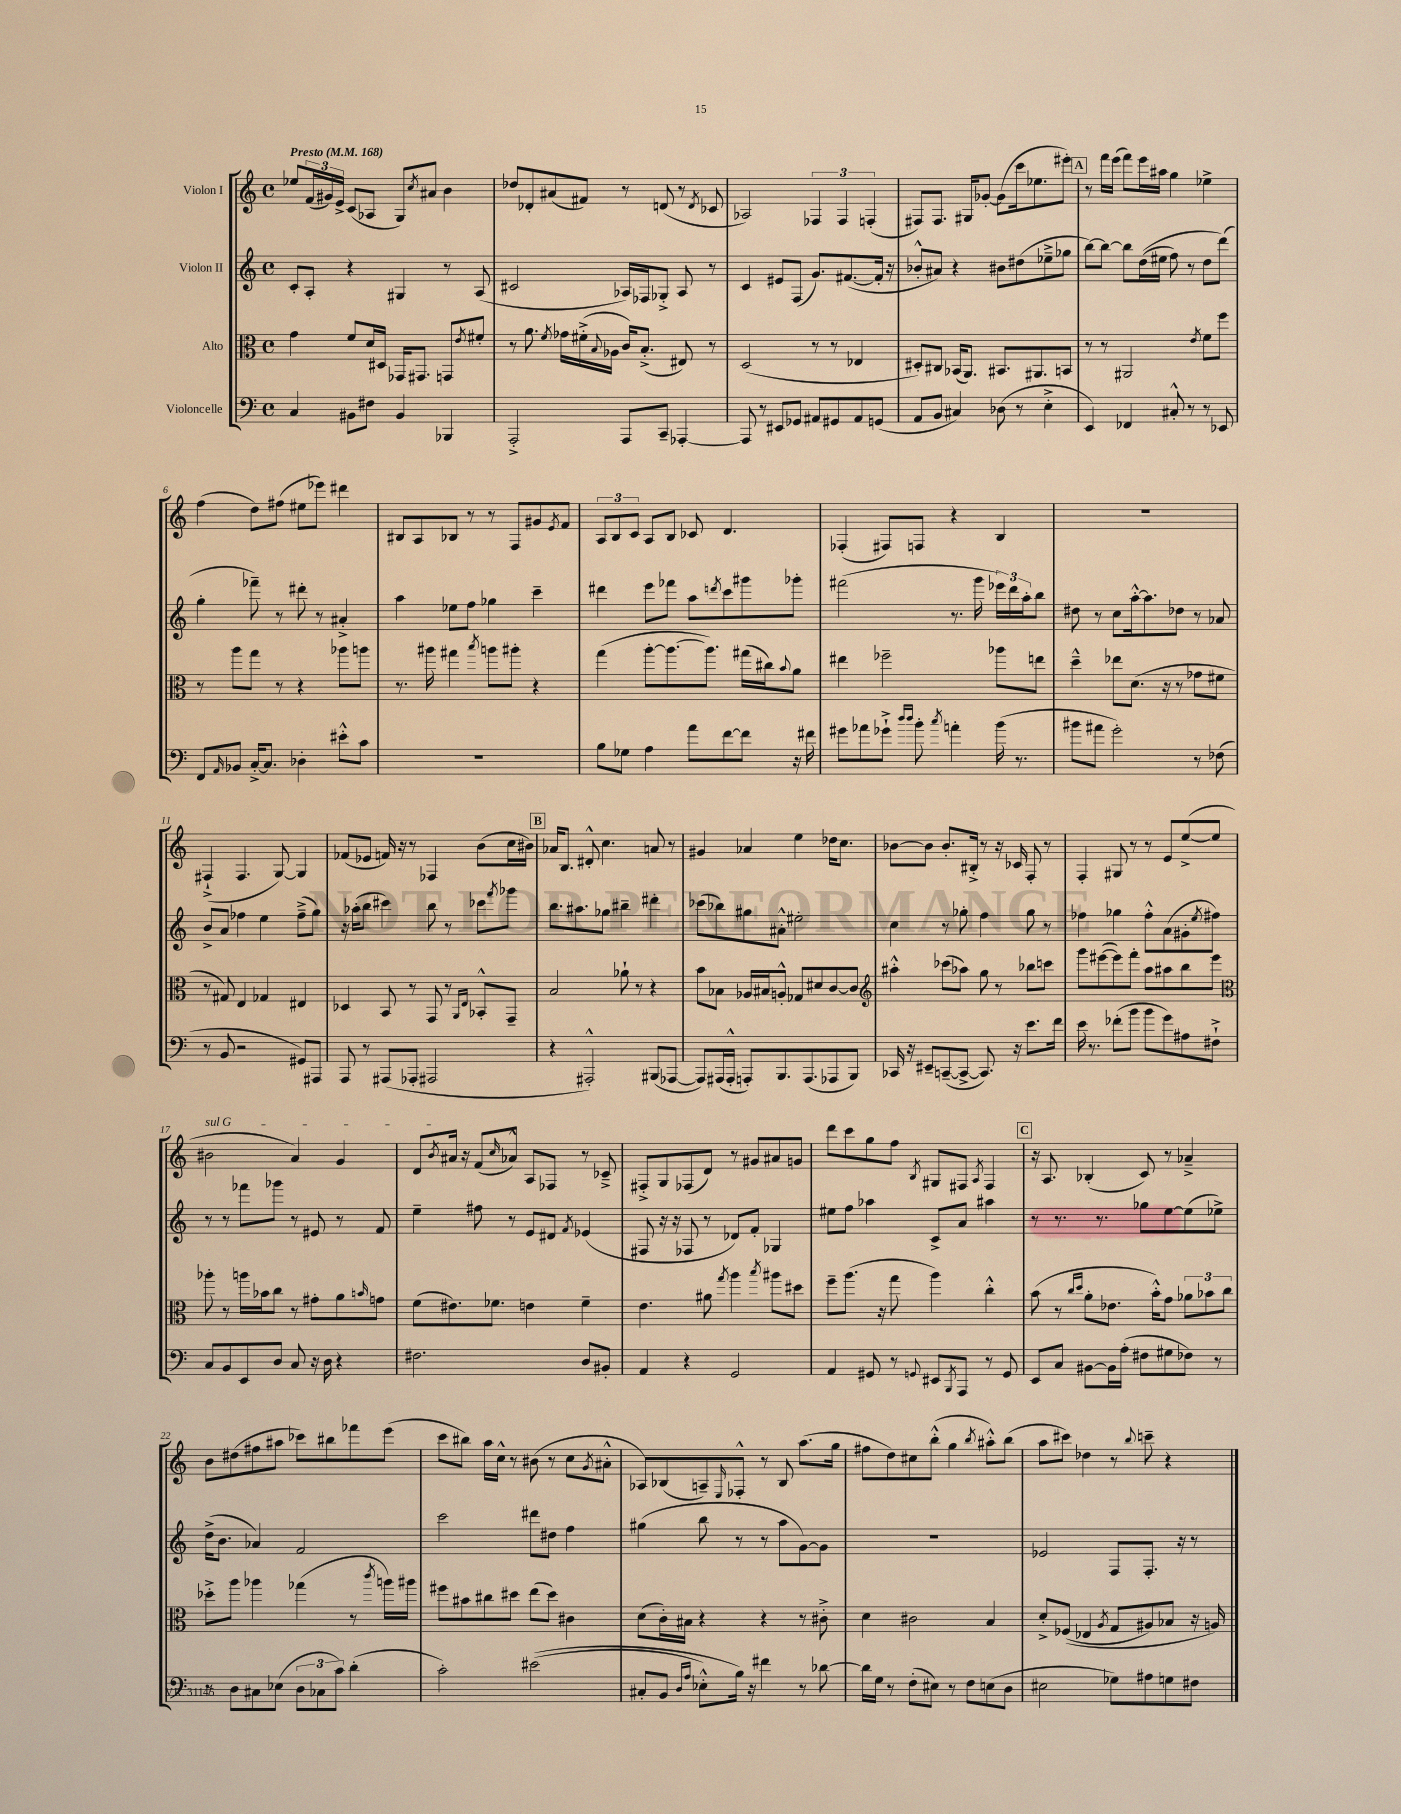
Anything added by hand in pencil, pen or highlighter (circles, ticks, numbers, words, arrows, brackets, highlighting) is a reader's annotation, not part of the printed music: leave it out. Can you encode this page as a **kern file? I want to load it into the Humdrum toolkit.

**kern	**kern	**kern	**kern
*staff4	*staff3	*staff2	*staff1
*clefF4	*clefC3	*clefG2	*clefG2
*k[]	*k[]	*k[]	*k[]
*M4/4	*M4/4	*M4/4	*M4/4
*met(c)	*met(c)	*met(c)	*met(c)
*MM168	*MM168	*MM168	*MM168
4C/	4g\	8c'/L	8ee-/L
.	.	8A'/J	(24f/L
.	.	.	24g#/)
.	.	.	24e^/JJ
8BB#\L	8f/L	4r	(8c/L
8F#\J	16d/L	.	8A-/J
.	16D#/JJ	.	.
4BB#/	16GG-/LK	4G#/	8G/L)
.	8.GG#/J	.	.
.	.	.	8qcc/
.	.	.	8a#/J
4BBB-/	8GG/L	8r	4b\
.	8qe/	.	.
.	8f#'/J	(8A/	.
=	=	=	=
2AAA'^/	8r	2c#/	8dd-/L
.	8.a\	.	8d-'/
.	.	.	(8a#/
.	8qf/	.	.
.	16g-\LL	.	.
.	(16f#'^\	.	8f#/J)
.	8qqB/	.	.
.	16A-\JJ	.	.
8AAA/L	16c/LK)	16A-/LL)	8r
.	(8.B'^/J	16F-/J	.
8CC~/J	.	8G-'^/J	(8d/
[4AAA-'/	8E#/)	8A-/	8r
.	.	.	8qd/
.	8r	8r	8c-/
=	=	=	=
8AAA-/]	(2D/	4c/	2A-/)
8r	.	.	.
8EE#/L	.	8e#/L	.
8GG-/J	.	(8F/J	.
8AA#/L	8r	8.g/L)	6F-/
8GG#/	8r	.	.
.	.	.	6F-/
.	.	([8.f#/	.
8AA#/	4E-/	.	.
.	.	.	(6F'/
(8GG/J	.	16f#'/]Jk	.
.	.	16r	.
=	=	=	=
8AA/L	8D#'/L)	8b-'^^/L	8F#/L)
8BB/J	8C#/J	8a#/J)	8.F#/J
4C#/)	(16BB-/LK	4r	.
.	8.AA/J)	.	16G#/LK
.	.	.	[8g-'/J
(8D-\	8.BB#/L	8b#\L	(8g-\]L
8r	.	(8dd#\	16ccc\k
.	8.AA#/	.	8.ee-\
4E'^\	.	8ee-~^\	.
.	8BB/J	8gg-\J	8eee#'\J)
=	=	=	=
4EE/)	8r	[8bb\L)	8r
.	8r	8bb\_J	16fff\LL
.	.	.	(16eee\JJ
4FF-/	2AA#/	8bb\]L	8fff\L)
.	.	&((16dd\L	16eee\L
.	.	16ee#\JJ	16aa#\JJ
8C#'^^/	.	8ff\)	4gg\
8r	.	8r	.
.	8qe/	.	.
8r	8f\L	8dd\L	4ee-^\
8EE-/	8ff\J	(8ddd\J&)	.
=	=	=	=
8FF/L	8r	4gg'\	(4ff\
16qqAA/	.	.	.
8BB-/J	8aa\L	.	.
[16C'^/LK	8gg\J	8fff-~\)	8dd\L)
8.C/]J	.	.	.
.	8r	8r	(8ff#\J
4D-'\	4r	8ddd#'\	8ee#\L
.	.	8r	8eee-\J)
8e#'^^\L	8aa-\L	4a#'^/	4ddd#\
8c\J	8aa\J	.	.
=	=	=	=
1r	8.r	4aa\	8B#/L
.	.	.	8A/
.	16aa#\	.	.
.	4gg#\	8ee-\L	8B-/J
.	.	8ff\J	8r
.	8qbb/	.	.
.	8aa\L	4gg-\	8r
.	8aa#'\J	.	8F/L
.	4r	4ccc~\	8g#/
.	.	.	8qe/
.	.	.	8f/J
=	=	=	=
8B\L	(4gg\	4ddd#\	12A/L
.	.	.	12B/
8G-\J	.	.	.
.	.	.	12c/J
4A\	[8aa'\L	8eee\L	8A/L
.	8.aa\_	8fff-\J	8B/J
8a\L	.	8aa\L	8c-/
.	8.aa\]J)	.	.
.	.	8qddd/	.
[8f\	.	8ccc\	4.d/
8f\]J	(16gg#\LL	8ggg#\	.
.	16cc#\J)	.	.
.	8qqb/	.	.
16r	8a\J	8ggg-'\J	.
16f#\	.	.	.
=	=	=	=
8g#\L	4ee#\	(2fff#\	(4F-'/
8a-\	.	.	.
8g-`^\J	2ff-~\	.	8F#/L)
16qqdd/LL	.	.	.
16qqdd/JJ	.	.	.
8b'\	.	.	8F/J
8qcc/	.	.	.
4a'\	.	8.r	4r
.	.	16ggg\	.
(16b\	8aa-\L	24eee-\LL)	4B/
.	.	24ddd\	.
8.r	.	.	.
.	.	24aa'\J	.
.	8ee\J	8bb\J	.
=	=	=	=
8b#\L	4dd~^^\	8dd#\	1r
8a#\J	.	8r	.
2g'\)	8ee-\L	8cc\L	.
.	(8.d\J	[16aa'^^\k	.
.	.	8.aa\]	.
.	16r	.	.
.	8r	8dd-\J	.
8r	8g-\L	8r	.
(8F-\	8f#\J	8a-/	.
=	=	=	=
8r	8r	8b^/L	(4F#`^/
8BB/	8G#/)	8a/J	.
2r	4E/	4ff-\	4.F#/
.	4G-/	4ee\	.
.	.	.	[8G/)
8GG#/L)	4E#/	(8ff-~^\L	4G/]
8AAA#/J	.	8gg\J)	.
=	=	=	=
8AAA/	4D-/	16r	(8f-/L
.	.	(16aa-'\LK	.
8r	.	8bb\J	8e-/J
(8AAA#/L	8BB/	4ccc#\)	16f/)
.	.	.	16r
8AAA-'/J	8r	.	8r
2AAA#/	8GG/	8bb\	4F-/
.	8r	8r	.
.	16qqAA/LL	.	.
.	16qqE/JJ	.	.
.	8BB-'^^/L	8ccc-\L	(8b\L
.	.	8qfff/	.
.	8GG~/J	8ggg-\J	16cc\L
.	.	.	16b#\JJ)
=	=	=	=
4r	2B/	8.bb\L	16a-/LK
.	.	.	8.B/J
.	.	8.aa#\	.
2AAA#'^^/)	.	.	8d#'^^/
.	.	8gg-\J	4.cc\
.	8a-`\	4bb#~\	.
.	8r	.	.
(8BBB#/L	4r	4ddd#'\	8a/
[8AAA-/J	.	.	8r
=	=	=	=
8AAA-/]L)	8b\L	(8ccc-\L	4g#/
(16AAA#/L	8B-\J	8bb-\)	.
16AAA#'^^/JJ	.	.	.
8AAA'/L)	16A-/LL	8gg#\	4a-/
.	16B#/J	.	.
8.BBB/	8A'^^/J	8a#'^^\J	.
.	8G-/L	2ee#'\	4ee\
(8.AAA/	.	.	.
.	8d#/	.	.
8AAA-/	[8c/	.	16dd-\LK
.	.	.	8.cc\J
8BBB/J)	8c/]J	.	.
=	=	=	=
*	*clefG2	*	*
16CC-/	4aa#'^^\	4cc\	[8b-\L
16r	.	.	.
8EE#~/L	.	.	8b-\]J
([8CC~/	(8ccc-\L	8r	8.b-'/L
8CC^/_J	8aa-\J)	8gg-'\	.
.	.	.	16B#'^/Jk
8.CC/])	8gg\	4ff\	8r
.	8r	.	16r
16r	.	.	16c-/
8.e\L	8bb-\L	8gg-\	8F'/
.	8ccc\J	8r	8r
16f\Jk	.	.	.
=	=	=	=
16e\	8ggg\L	4ff-\	4F'/
8.r	.	.	.
.	([8eee#\	.	.
(8f-'\L	8eee#\])	4gg-\	8G#/
8b\J	8fff'\J	.	8r
8b\L	8aa\L	8ff-'^^\L	8r
8g\)	8aa#\	(8a\	8e/L
8A#\	8bb\	8g#'\	([8ee^/
.	.	8qee/	.
8F#`^\J	8eee#\J	8ff#\J)	8ee/]J
=	=	=	=
*	*clefC3	*	*
8C/L	8aa-'\	8r	2b#\
8BB/	8r	8r	.
8EE/	16aa\LL	8fff-\L	.
.	16b-\J	.	.
8D/J	8cc\J	8ggg-\J	.
8C/	8r	8r	4a/)
16r	8g#'\L	8e#/	.
16D\	.	.	.
4r	8a\	8r	4g/
.	16qqb/	.	.
.	8g\J	8f/	.
=	=	=	=
2.F#\	(8f\L	4ee~\	8d/L
.	.	.	8qb/
.	8.e#\)	.	16a#/Jk
.	.	.	16r
.	.	8ff#\	(8f/L
.	8.f-\J	.	.
.	.	.	16qqcc/
.	.	8r	8a-^^/J)
.	4e\	8e/L	8A/L
.	.	8d#/J	8F-/J
.	.	8qf/	.
8D/L	4f-~\	(4e-/	8r
8BB#'/J	.	.	8c-~^/
=	=	=	=
4AA/	4.e\	8F#/	8F#'^/L
.	.	16r	8G/
.	.	16r	.
4r	.	8F-/	(8F-/
.	8a#\	8r	8d/J)
.	8qgg/	.	.
2GG/	4aa\	8d-/L)	8r
.	.	8f'/J	8g#/L
.	8qbb/	.	.
.	8aa#\L	4G-/	8a#/
.	8dd#\J	.	8g/J
=	=	=	=
4AA/	8ff~\L	8ee#\L	8ddd\L
.	(8.aa\J	8ff\J	8ccc\
8GG#/	.	4aa-\	8gg\
.	16r	.	.
8r	8gg\	.	8ff\J
8qqGG/	.	.	8qB/
8EE#/L	4aa\)	8c^/L	8G#/L
8qBBB/	.	.	.
8AAA/J	.	8a/J	8F#/J
.	.	.	8qA/
8r	4cc'^^\	4aa#\	4F#/
8GG/	.	.	.
=	=	=	=
8EE/L	(8b\	8r	16r
.	.	.	8.A/
8C/J	8r	8.r	.
.	16qqcc/LL	.	.
.	16qqdd/JJ	.	.
[8BB#\L	8a'\L	.	(4B-'/
.	.	8.r	.
16BB#\]L	8.e-\J	.	.
(16A'\JJ	.	.	.
8F#\L	.	8gg-\L	8c/)
.	16b'^^\LK)	.	.
8G#\	8g\J	[8ee\	8r
8F-\J)	12a-\L	(8ee\]	4a-~^/
.	12b-\	.	.
8r	.	8ee-^\J)	.
.	12cc\J	.	.
=	=	=	=
8r	8dd-'^\L	(16dd^\LK	8b\L
.	.	8.b\J	.
8D\L	8aa\J	.	(8dd#\
8C#\	4aa-\	4a-/)	8ff#\
(8E-\J	.	.	8aa#\J
12D\L	(4gg-\	2f/	8ccc-\L)
12C-\	.	.	.
.	.	.	8bb#\
12c\J)	.	.	.
(4d'\	8r	.	8fff-\
.	8qccc/	.	.
.	16aa\LL)	.	(8eee\J
.	16aa#\JJ	.	.
=	=	=	=
2c'\)	8ff#\L	2ccc\	8ccc\L
.	8b#\	.	8bb#\J)
.	8cc#\	.	16aa\LL
.	.	.	16cc^^\JJ
.	8dd#\J	.	8r
&((2e#\	(8ee\L	8ddd#\L	(8b#\
.	8dd#\J)	8dd#\J	8r
.	4c#\	4ff\	8cc\L
.	.	.	8qg/
.	.	.	8a#'^^\J
=	=	=	=
8C#'/L	(8d\L	(4gg#\	8A-/L)
8BB/J	16c'\L)	.	(8B-/
.	16B#\JJ	.	.
16qqD/LL	.	.	.
16qqA/JJ	.	.	.
8E-'^^\L)	4r	8bb\	8A~/)
.	.	.	16qqE/
16B\Jk&)	.	8r	8F-'^^/J
16r	.	.	.
4f#\	4r	8r	8r
.	.	8aa\L	8B-/
8r	8r	[8g\)	(8.aa\L
[8d-\	8c#'^\	8g\]J	.
.	.	.	16gg\Jk
=	=	=	=
16d-\]LL	4d\	1r	8ff#\L
16G\JJ	.	.	.
8r	.	.	8dd\)
(8F'\L	2c#\	.	8cc#\
8E#\J)	.	.	(8bb'^^\J
8r	.	.	4gg\
8F\L	.	.	.
.	.	.	8qbb/
(8E\	4B/	.	8aa#'^^\L)
8D\J	.	.	(8bb\J
=	=	=	=
2E#\	8d'^/L	2e-/	8aa\L
.	&((8F-/J	.	8ccc#\J)
.	4E-/	.	4dd-\
.	8qA/	.	.
8G-\L)	8G/L	8F/L	8r
.	.	.	8qqbb/
8A#\	8A#/)	8.F'/J	8ccc~\
8G\	8B-/J	.	4r
.	.	16r	.
8F#\J	16r	8r	.
.	16A/&)	.	.
==	==	==	==
*-	*-	*-	*-
